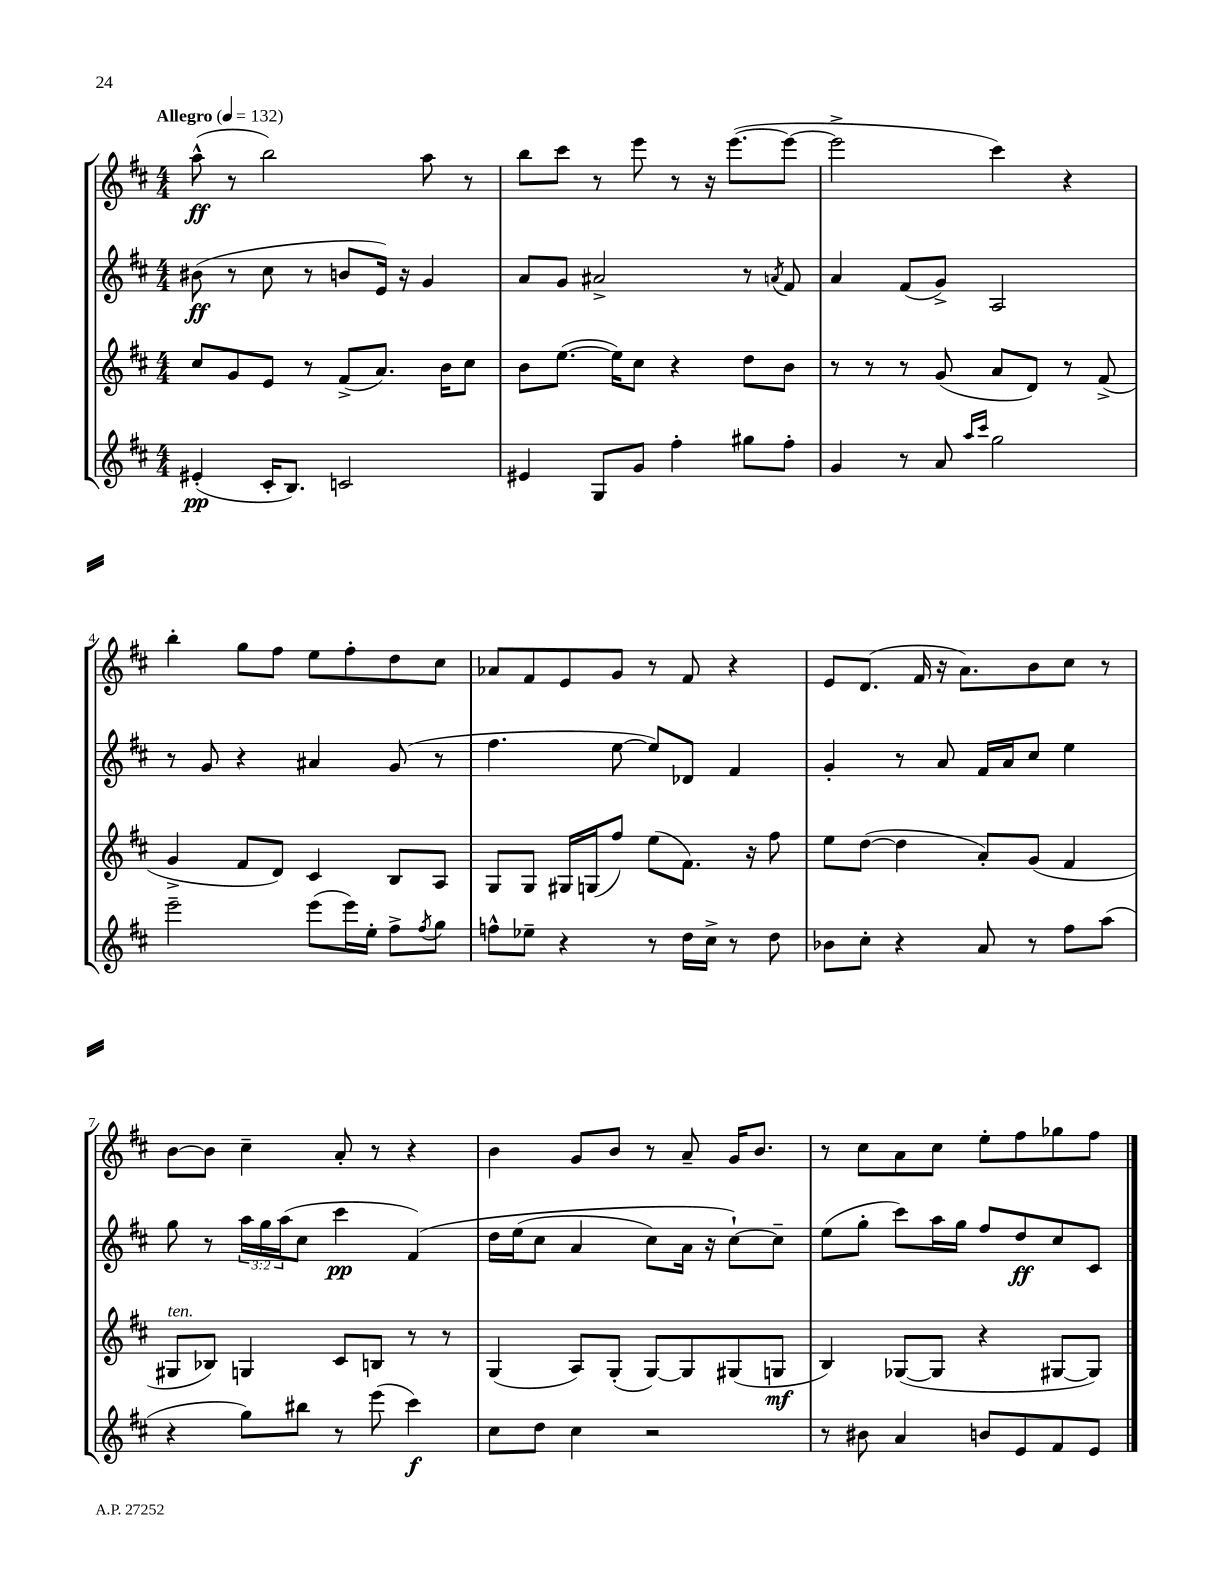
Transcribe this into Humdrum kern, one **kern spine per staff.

**kern	**kern	**kern	**kern
*staff4	*staff3	*staff2	*staff1
*clefG2	*clefG2	*clefG2	*clefG2
*k[f#c#]	*k[f#c#]	*k[f#c#]	*k[f#c#]
*M4/4	*M4/4	*M4/4	*M4/4
*MM132	*MM132	*MM132	*MM132
(4e#'	8cc#	(8b#	(8aa^^
.	8g	8r	8r
16c#'	8e	8cc#	2bb)
8.B)	.	.	.
.	8r	8r	.
2c	(8f#^	8b	.
.	8.a)	16e)	.
.	.	16r	.
.	.	4g	8aa
.	16b	.	.
.	8cc#	.	8r
=	=	=	=
4e#	8b	8a	8bb
.	([8.ee	8g	8ccc#
8G	.	2a#^	8r
.	16ee])	.	.
8g	8cc#	.	8eee
4ff#'	4r	.	8r
.	.	.	16r
.	.	.	([8.eee
8gg#	8dd	8r	.
.	.	8qa	.
8ff#'	8b	8f#	8eee_
=	=	=	=
4g	8r	4a	2eee^]
.	8r	.	.
8r	8r	(8f#	.
8a	(8g	8g^)	.
16qqaa	.	.	.
16qqccc#	.	.	.
2gg	8a	2A	4ccc#)
.	8d)	.	.
.	8r	.	4r
.	(8f#^	.	.
=	=	=	=
2eee~	4g^	8r	4bb'
.	.	8g	.
.	8f#	4r	8gg
.	8d)	.	8ff#
(8eee	4c#	4a#	8ee
16eee)	.	.	8ff#'
16ee'	.	.	.
8ff#^	8B	(8g	8dd
8qff#	.	.	.
8gg	8A	8r	8cc#
=	=	=	=
8ff^^	8G	4.ff#	8a-
8ee-~	8G	.	8f#
4r	16G#	.	8e
.	(16G	.	.
.	8ff#)	[8ee	8g
8r	(8ee	8ee])	8r
16dd	8.f#)	8d-	8f#
16cc#^	.	.	.
8r	.	4f#	4r
.	16r	.	.
8dd	8ff#	.	.
=	=	=	=
8b-	8ee	4g'	8e
8cc#'	([8dd	.	(8.d
4r	4dd]	8r	.
.	.	.	16f#
.	.	8a	16r
.	.	.	8.a)
8a	8a')	16f#	.
.	.	16a	.
8r	(8g	8cc#	8b
8ff#	4f#	4ee	8cc#
(8aa	.	.	8r
=	=	=	=
4r	8G#	8gg	[8b
.	8B-)	8r	8b]
8gg)	4G	24aa	4cc#~
.	.	24gg	.
.	.	(24aa	.
8bb#	.	8cc#	.
8r	8c#	4ccc#	8a'
(8eee	8B	.	8r
4ccc#)	8r	&(4f#)	4r
.	8r	.	.
=	=	=	=
8cc#	(4G	16dd	4b
.	.	(16ee	.
8dd	.	8cc#	.
4cc#	8A)	4a	8g
.	(8G'	.	8b
2r	[8G)	8cc#)	8r
.	8G]	16a	8a~
.	.	16r	.
.	(8G#	[8cc#`&)	16g
.	.	.	8.b
.	8G	8cc#~]	.
=	=	=	=
8r	4B)	(8ee	8r
8b#	.	8gg'	8cc#
4a	([8G-	8ccc#)	8a
.	8G-]	16aa	8cc#
.	.	16gg	.
8b	4r	8ff#	8ee'
8e	.	8dd	8ff#
8f#	[8G#	8cc#	8gg-
8e	8G#])	8c#	8ff#
==	==	==	==
*-	*-	*-	*-
